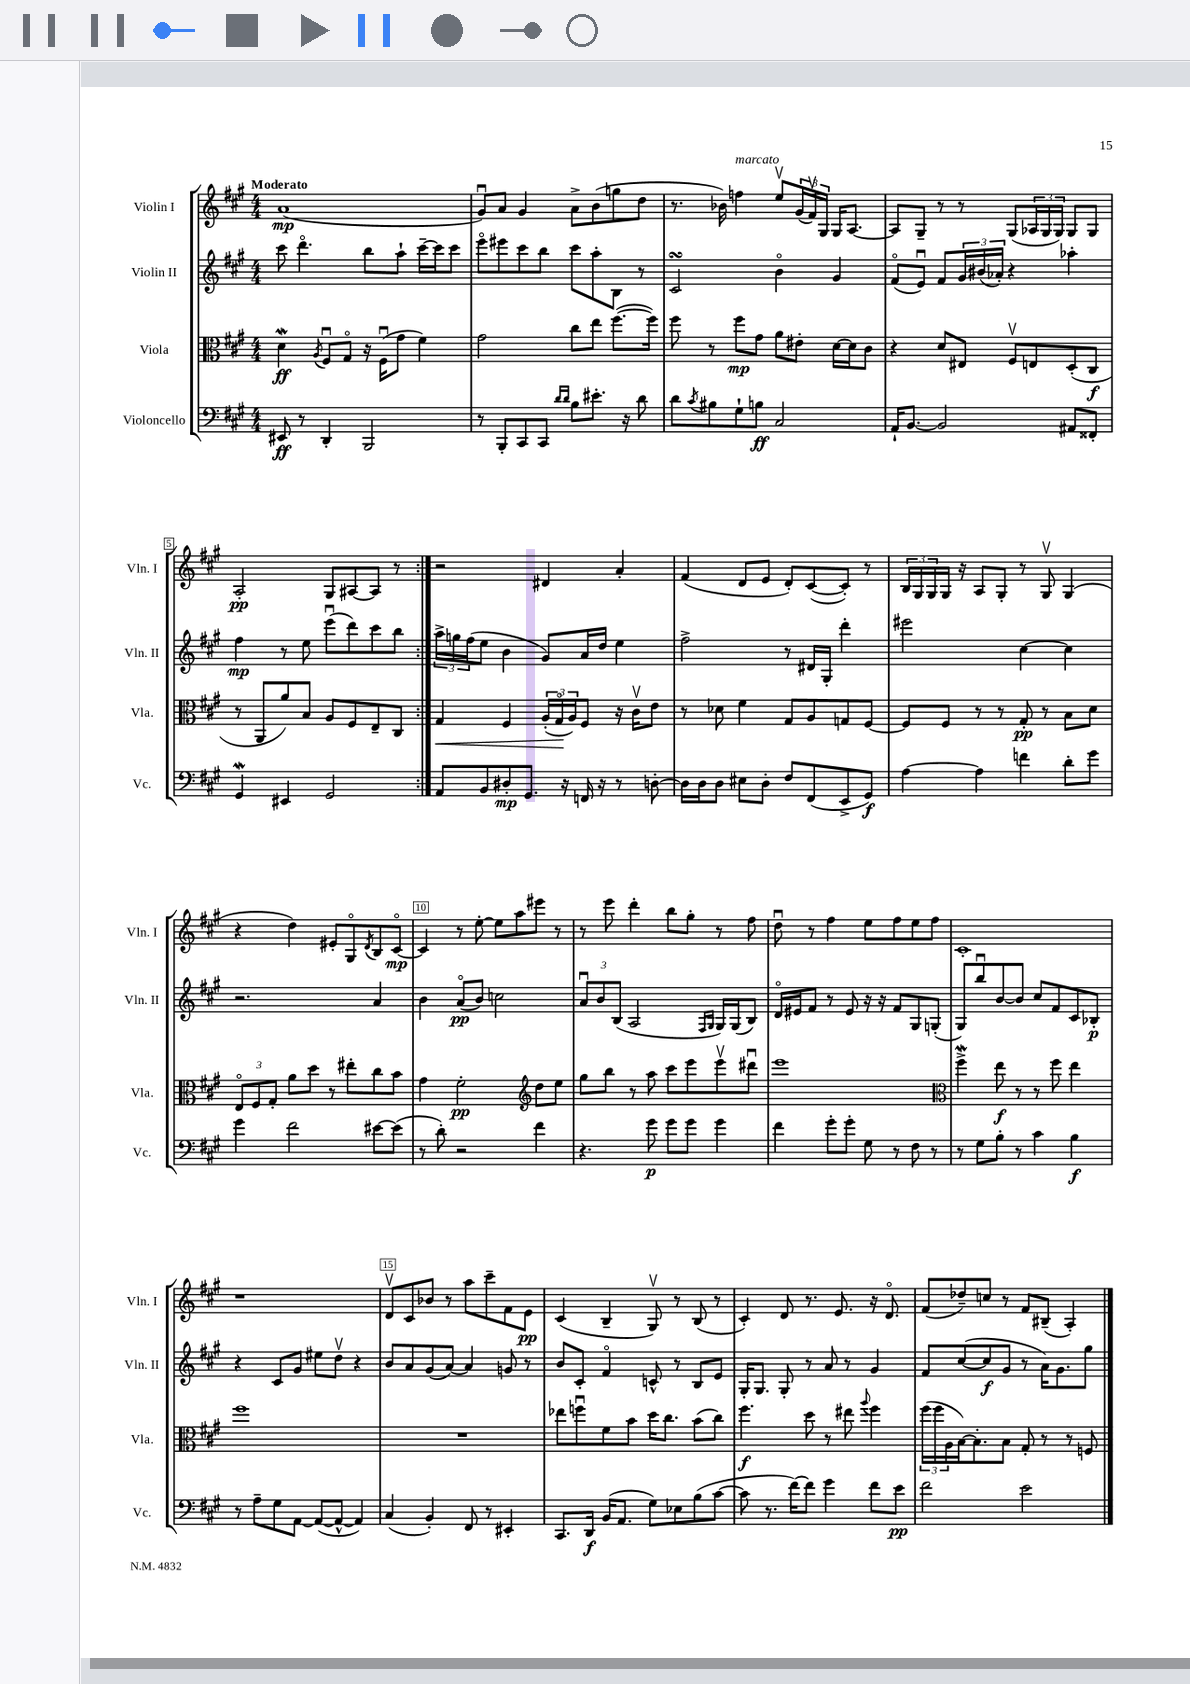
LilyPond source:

<<
\new StaffGroup <<
\new Staff = "s0" \with { instrumentName = "Violin I" shortInstrumentName = "Vln. I" } {
    \clef treble \key a \major \numericTimeSignature \time 4/4 \tempo "Moderato"
    \repeat volta 2 { a'1\mp( |
    gis'8\downbow) a'8 gis'4 a'8-> b'8( g''8 d''8 |
    r8. bes'16) f''4^\markup { \italic "marcato" } e''8\upbow \tuplet 3/2 { gis'16( fis'16\upbow) gis16 } gis16 a8.~ |
    a8 gis8-- r8 r8 gis8( \tuplet 3/2 { aes16 gis16 gis16) } gis8 gis8 |
    a2-.\pp gis8 ais8~ ais8 r8 | }
    r2 dis'4 a'4-. |
    fis'4( d'8 e'8 d'8-.) cis'8~( cis'8-.) r8 |
    \tuplet 3/2 { b16 gis16 gis16 } gis16 r16 a8 gis8-. r8 gis8\upbow gis4( |
    r4 d''4) eis'8-. gis8\flageolet \acciaccatura { d'8 } b8 cis'8~\flageolet\mp |
    cis'4 r8 e''8~-. e''8 a''8 eis'''8 r8 |
    r8 e'''8 d'''4-. b''8 gis''8-. r8 fis''8 |
    d''8\downbow r8 fis''4 e''8 fis''8 e''8 fis''8 |
    cis'1-. |
    r1 |
    d'8\upbow cis'8 bes'8 r8 a''8 cis'''8-- fis'8 e'8\pp |
    cis'4( b4-- gis8\upbow) r8 b8( r8 |
    cis'4-.) d'8 r8. e'8. r16 d'8.\flageolet |
    fis'8( des''8--) c''8 r8 fis'8 bis8--( a4-.) \bar "|." |
}
\new Staff = "s1" \with { instrumentName = "Violin II" shortInstrumentName = "Vln. II" } {
    \clef treble \key a \major \numericTimeSignature \time 4/4
    \repeat volta 2 { cis'''8 d'''4.\flageolet b''8 a''8-! cis'''16~-- cis'''16 cis'''8 |
    e'''8\flageolet eis'''8 cis'''8 b''8 cis'''8 a''8-. b8 r8 |
    cis'2\turn b'4\flageolet gis'4 |
    fis'8\flageolet( e'8\downbow) fis'8 \tuplet 3/2 { gis'16 bis'16( aes'16-.) } r4 aes''4-. |
    fis''4\mp r8 e''8 e'''8\downbow( d'''8) cis'''8 b''8 | }
    \tuplet 3/2 { a''16-> g''16 fis''16( } e''8 b'4 gis'8) a'16 d''16 e''4 |
    fis''2-> r8 dis'16 gis16-. d'''4-. |
    eis'''2 cis''4~ cis''4 |
    r2. a'4 |
    b'4 a'8\flageolet\pp( b'8) c''2 |
    \tuplet 3/2 { a'8\downbow b'8 b8( } a2 \grace { fis16 gis16 } gis16) gis16( b8) |
    d'16\flageolet eis'16 fis'8 r8 eis'8 r16 r16 fis'8 gis8 g8-.( |
    gis8) b''8\downbow b'8~ b'8 cis''8 fis'8 cis'8 bes8-.\p |
    r4 cis'8 gis'8 eis''8 d''8\upbow r4 |
    b'8 a'8 gis'8( a'8~) a'4 g'8 r8 |
    b'8 cis'8-. fis'4\flageolet c'8-^ r8 b8 e'8 |
    gis16-. gis8. gis8-. r8 a'8 r8 gis'4 |
    fis'8 cis''8~( cis''8\f gis'8 r8 a'16) gis'8. gis''8 \bar "|." |
}
\new Staff = "s2" \with { instrumentName = "Viola" shortInstrumentName = "Vla." } {
    \clef alto \key a \major \numericTimeSignature \time 4/4
    \repeat volta 2 { d'4\mordent\ff \acciaccatura { a8 } fis8\downbow gis8\flageolet r16 fis16\downbow( gis'8 fis'4) |
    gis'2 cis''8 e''8 fis''8.~( fis''16) |
    fis''8 r8 fis''8\mp gis'8 a'8 eis'8-. d'16~ d'16 cis'8 |
    r4 d'8 eis8 fis8\upbow e8 d8-.( cis8\f |
    r8 a,8 a'8) b8 a8 fis8 e8-- cis8 | }
    gis4\< fis4 \tuplet 3/2 { a16-.( gis16\flageolet\! a16) } fis8 r16 cis'16\upbow e'8 |
    r8 des'8 fis'4 gis8 a8 g8 fis8~ |
    fis8 fis8 r8 r8 gis8-.\pp r8 b8 d'8 |
    \tuplet 3/2 { e8\flageolet fis8 gis8-. } a'8 d''8 r8 eis''8-. cis''8 b'8 |
    gis'4 fis'2-.\pp \clef treble d''8 e''8 |
    gis''8 b''8 r8 a''8 cis'''8 e'''8 e'''8\upbow dis'''8\downbow |
    e'''1 |
    \clef alto fis''4->\mordent e''8\f r8 r8 fis''8 e''4 |
    fis''1 |
    R1 |
    ees''8 f''8\downbow fis'8 b'8 d''16 cis''8. b'8( cis''8) |
    fis''4.\f d''8 r8 eis''8 \appoggiatura { a''8 } fis''4 |
    \tuplet 3/2 { fis''16( fis''16 a16 } b16~) b8.-. b8 gis8-. r8 r8 f8 \bar "|." |
}
\new Staff = "s3" \with { instrumentName = "Violoncello" shortInstrumentName = "Vc." } {
    \clef bass \key a \major \numericTimeSignature \time 4/4
    \repeat volta 2 { eis,8\ff r8 d,4-. b,,2 |
    r8 b,,8-. cis,8 cis,8 \grace { d'16 d'16 } b8 eis'8.-. r16 d'8 |
    d'8 \acciaccatura { cis'8 } bis8 gis8-! b8\ff cis2 |
    a,16-! b,8.~ b,2 ais,8 fisis,8-. |
    gis,4\mordent eis,4 gis,2 | }
    a,8 b,8 dis8-.\mp gis,8. r16 f,16 r16 r8 d8~-. |
    d16 d16 d8 eis8 d8-. fis8 fis,8( e,8-> gis,8\f) |
    a4~ a4 f'4 d'8-. gis'8 |
    gis'4 fis'2 eis'8~ eis'8( |
    r8 d'8-.) r2 fis'4 |
    r4. gis'8\p gis'8 gis'8 gis'4 |
    fis'4 gis'8-. gis'8-. gis8 r8 fis8 r8 |
    r8 gis8 b8-. r8 cis'4 b4\f |
    r8 a8-- gis8 a,8~ a,8~( a,8~-^ a,4) |
    cis4( b,4-.) fis,8 r8 eis,4-. |
    cis,8. d,16\f b,16( a,8. gis8) ees8 b8( cis'8~ |
    cis'8 r8. fis'16~) fis'8 gis'4 fis'8 e'8\pp |
    fis'2 e'2 \bar "|." |
}
>>
>>
\layout { \context { \Score \override BarNumber.break-visibility = ##(#f #t #t) barNumberVisibility = #(every-nth-bar-number-visible 5) \override BarNumber.stencil = #(make-stencil-boxer 0.1 0.3 ly:text-interface::print) } }
